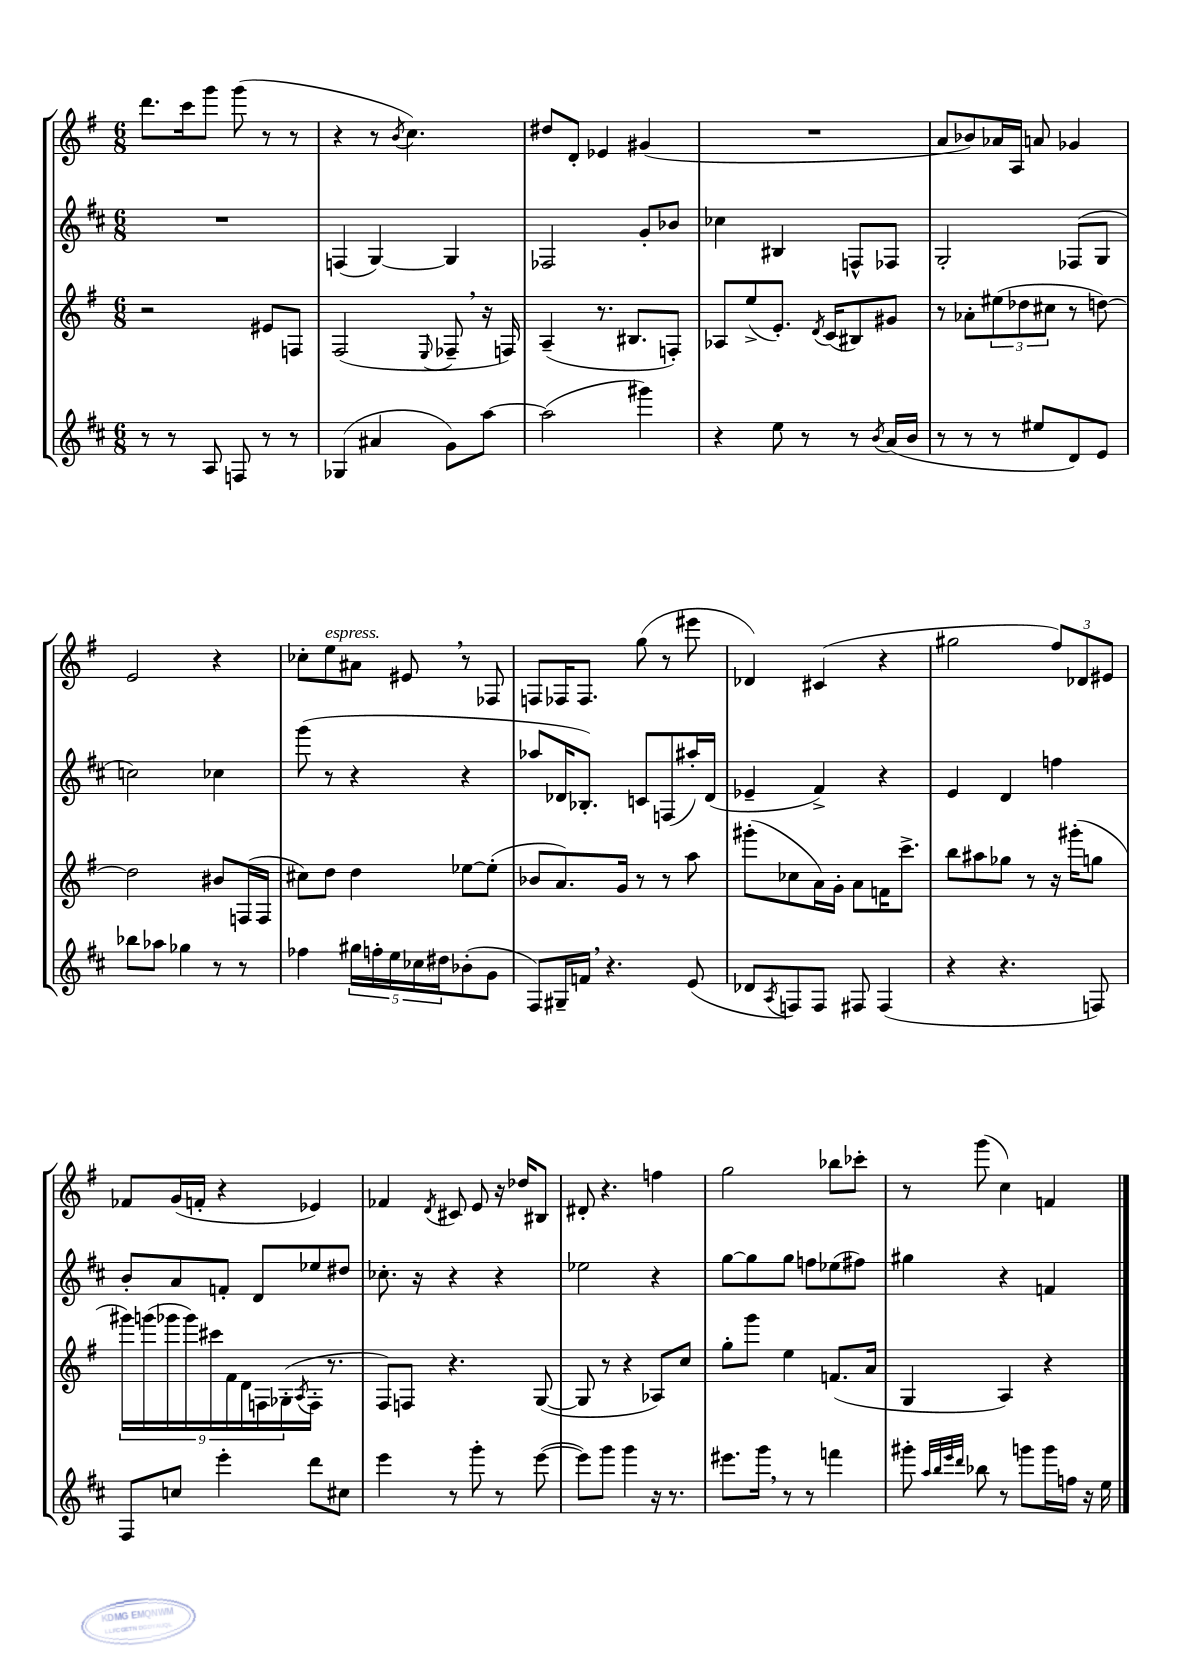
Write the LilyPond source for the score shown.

<<
\new StaffGroup <<
\new Staff = "s0" {
    \clef treble \key g \major \numericTimeSignature \time 6/8
    d'''8. c'''16 g'''8 g'''8( r8 r8 |
    r4 r8 \acciaccatura { b'8 } c''4.) |
    dis''8 d'8-. ees'4 gis'4( |
    R2. |
    a'8 bes'8) aes'16 a16 a'8 ges'4 |
    e'2 r4 |
    ces''8-. e''8^\markup { \italic "espress." } ais'8 eis'8 \breathe r8 fes8 |
    f8 fes16 fes8. g''8( r8 eis'''8 |
    des'4) cis'4( r4 |
    gis''2 \tuplet 3/2 { fis''8) des'8 eis'8 } |
    fes'8 g'16( f'16-. r4 ees'4) |
    fes'4 \acciaccatura { d'8 } cis'8 e'8 r16 des''16 bis8 |
    dis'8-. r4. f''4 |
    g''2 bes''8 ces'''8-. |
    r8 g'''8( c''4) f'4 \bar "|." |
}
\new Staff = "s1" {
    \clef treble \key d \major \numericTimeSignature \time 6/8
    R2. |
    f4( g4~) g4 |
    fes2 g'8-. bes'8 |
    ces''4 bis4 f8-^ fes8 |
    g2-. fes8( g8 |
    c''2) ces''4 |
    g'''8( r8 r4 r4 |
    aes''8 des'16 bes8.-.) c'8 f8( ais''16-.) des'16( |
    ees'4-- fis'4->) r4 |
    e'4 d'4 f''4 |
    b'8-. a'8 f'8-. d'8 ees''8 dis''8 |
    ces''8.-. r16 r4 r4 |
    ees''2 r4 |
    g''8~ g''8 g''8 f''8 ees''8( fis''8) |
    gis''4 r4 f'4 \bar "|." |
}
\new Staff = "s2" {
    \clef treble \key g \major \numericTimeSignature \time 6/8
    r2 eis'8 f8 |
    fis2( \appoggiatura { e8 } fes8-- \breathe r16 f16) |
    a4--( r8. bis8. f8-.) |
    aes8 e''8->( e'8.-.) \acciaccatura { d'8 } c'16( bis8) gis'8 |
    r8 aes'8-. \tuplet 3/2 { eis''8( des''8 cis''8 } r8 d''8~) |
    d''2 bis'8 f16( f16 |
    cis''8) d''8 d''4 ees''8~ ees''8-.( |
    bes'8 a'8.) g'16 r8 r8 a''8 |
    gis'''8-.( ces''8 a'16) g'16-. a'8 f'16 c'''8.-> |
    b''8 ais''8 ges''8 r8 r16 gis'''16-.( g''8 |
    \tuplet 9/8 { gis'''16) g'''16( ges'''16 ges'''16) cis'''16 fis'16 d'16 f16 ges16-.( } \acciaccatura { a8 } f16-. r8. |
    fis8) f8 r4. g8~( |
    g8 r8 r4 aes8) c''8 |
    g''8-. g'''8 e''4 f'8.( a'16 |
    g4 a4) r4 \bar "|." |
}
\new Staff = "s3" {
    \clef treble \key d \major \numericTimeSignature \time 6/8
    r8 r8 a8 f8 r8 r8 |
    ges4( ais'4 g'8) a''8~ |
    a''2( gis'''4) |
    r4 e''8 r8 r8 \acciaccatura { b'8 } a'16( b'16 |
    r8 r8 r8 eis''8 d'8) e'8 |
    bes''8 aes''8 ges''4 r8 r8 |
    fes''4 \tuplet 5/4 { gis''16 f''16-. e''16 ces''16 dis''16 } bes'8-.( g'8 |
    fis8) gis16-- f'16 \breathe r4. e'8( |
    des'8 \acciaccatura { a8 } f8) f8 fis8 fis4( |
    r4 r4. f8) |
    fis8 c''8 e'''4-. d'''8 cis''8 |
    e'''4 r8 g'''8-. r8 e'''8~( |
    e'''8) g'''8 g'''4 r16 r8. |
    eis'''8. g'''16 \breathe r8 r8 f'''4 |
    gis'''8-. \grace { a''32 b''32 e'''32 d'''32 } bes''8 r8 g'''8 g'''16 f''16 r16 e''16 \bar "|." |
}
>>
>>
\layout { \context { \Score \remove "Bar_number_engraver" } }
